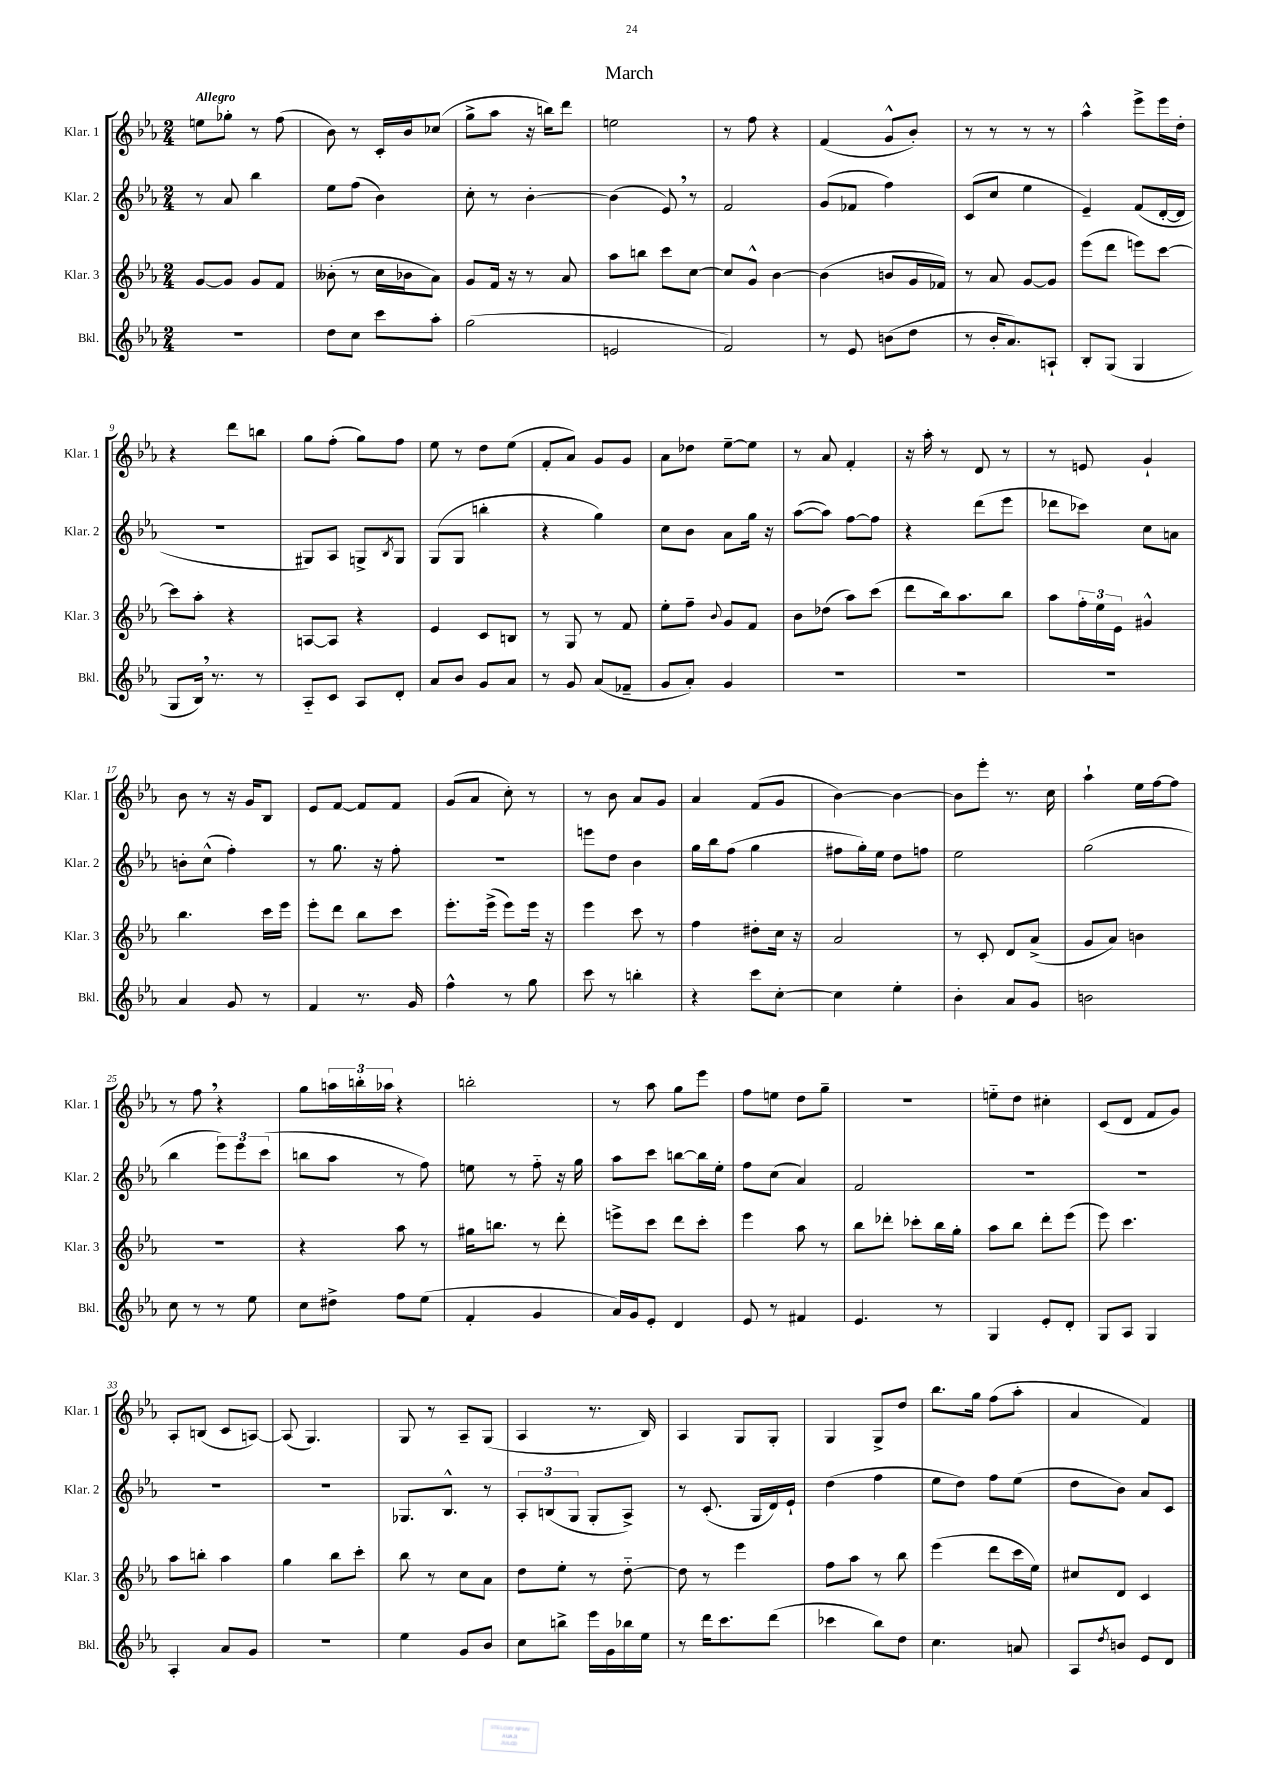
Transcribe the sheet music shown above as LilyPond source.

\header { title = "March" }
<<
\new StaffGroup <<
\new Staff = "s0" \with { instrumentName = "Klar. 1" shortInstrumentName = "Klar. 1" } {
    \clef treble \key ees \major \numericTimeSignature \time 2/4 \tempo "Allegro"
    e''8 ges''8-. r8 f''8( |
    bes'8) r8 c'16-. bes'16 ces''8( |
    g''8-> aes''8 r16 b''16) d'''8 |
    e''2 |
    r8 f''8 r4 |
    f'4( g'8-^ bes'8-.) |
    r8 r8 r8 r8 |
    aes''4-^ ees'''8-> ees'''16 d''16-. |
    r4 d'''8 b''8 |
    g''8 f''8-.( g''8) f''8 |
    ees''8 r8 d''8 ees''8( |
    f'8-. aes'8) g'8 g'8 |
    aes'8 des''8 ees''8~-- ees''8 |
    r8 aes'8 f'4-. |
    r16 aes''16-. r8 d'8 r8 |
    r8 e'8 g'4-! |
    bes'8 r8 r16 g'16 bes8 |
    ees'8 f'8~ f'8 f'8 |
    g'8( aes'8 c''8-.) r8 |
    r8 bes'8 aes'8 g'8 |
    aes'4 f'8( g'8 |
    bes'4~) bes'4~ |
    bes'8 ees'''8-. r8. c''16 |
    aes''4-! ees''16 f''16~ f''8 |
    r8 f''8 \breathe r4 |
    g''8 \tuplet 3/2 { a''16 b''16-. aes''16 } r4 |
    b''2-. |
    r8 aes''8 g''8 ees'''8 |
    f''8 e''8 d''8 g''8-- |
    R2 |
    e''8-_ d''8 cis''4-. |
    c'8( d'8 f'8 g'8) |
    aes8-. b8( c'8 a8~) |
    a8( g4.) |
    g8 r8 aes8-- g8( |
    aes4 r8. bes16) |
    aes4 g8 g8-. |
    g4 g8-> d''8 |
    bes''8. g''16 f''8( aes''8-. |
    aes'4 f'4) \bar "|." |
}
\new Staff = "s1" \with { instrumentName = "Klar. 2" shortInstrumentName = "Klar. 2" } {
    \clef treble \key ees \major \numericTimeSignature \time 2/4
    r8 aes'8 bes''4 |
    ees''8 f''8( bes'4) |
    c''8-. r8 bes'4~-. |
    bes'4( ees'8) \breathe r8 |
    f'2 |
    g'8( fes'8 f''4) |
    c'8( c''8 ees''4 |
    ees'4--) f'8( d'16~-. d'16 |
    r2 |
    gis8) aes8 g8-> \acciaccatura { bes8 } g8 |
    g8( g8 b''4-. |
    r4 g''4) |
    c''8 bes'8 aes'8 g''16 r16 |
    aes''8~( aes''8) f''8~ f''8 |
    r4 d'''8( ees'''8 |
    des'''8 ces'''8) c''8 a'8 |
    b'8-. c''8-^( f''4-.) |
    r8 g''8. r16 f''8-. |
    R2 |
    e'''8 d''8 bes'4 |
    g''16 bes''16 f''8( g''4 |
    fis''8 g''16-.) ees''16 d''8 f''8 |
    ees''2 |
    g''2( |
    bes''4 \tuplet 3/2 { ees'''8) ees'''8 c'''8( } |
    b''8 aes''8 r8 f''8) |
    e''8 r8 f''8-_ r16 g''16 |
    aes''8 c'''8 b''8~ b''16 ees''16-. |
    f''8 c''8( aes'4) |
    f'2 |
    R2 |
    R2 |
    R2 |
    R2 |
    ges8. bes8.-^ r8 |
    \tuplet 3/2 { aes8-. b8( g8 } g8-. aes8->) |
    r8 c'8.-.( g16 d'16) ees'16-! |
    d''4( f''4 |
    ees''8 d''8) f''8 ees''8( |
    d''8 bes'8) aes'8 c'8 \bar "|." |
}
\new Staff = "s2" \with { instrumentName = "Klar. 3" shortInstrumentName = "Klar. 3" } {
    \clef treble \key ees \major \numericTimeSignature \time 2/4
    g'8~ g'8 g'8 f'8 |
    beses'8-.( r8 c''16 bes'16 aes'8) |
    g'8 f'16 r16 r8 aes'8 |
    aes''8 b''8 c'''8 c''8~ |
    c''8 g'8-^ bes'4~ |
    bes'4( b'8 g'16 fes'16) |
    r8 aes'8 g'8~ g'8 |
    ees'''8( d'''8 e'''8) c'''8~ |
    c'''8 aes''8-. r4 |
    a8~ a8 r4 |
    ees'4 c'8 b8 |
    r8 g8 r8 f'8 |
    ees''8-. f''8-- \appoggiatura { bes'8 } g'8 f'8 |
    bes'8 des''8( aes''8) c'''8( |
    d'''8 bes''16) aes''8. bes''8 |
    aes''8 \tuplet 3/2 { f''16-. ees''16 ees'16 } gis'4-^ |
    bes''4. c'''16 ees'''16 |
    ees'''8-. d'''8 bes''8 c'''8 |
    ees'''8.-. ees'''16->( ees'''8) ees'''16 r16 |
    ees'''4 c'''8 r8 |
    f''4 dis''8-. c''16 r16 |
    aes'2 |
    r8 c'8-. d'8 aes'8->( |
    g'8 aes'8) b'4 |
    r2 |
    r4 aes''8 r8 |
    gis''16 b''8. r8 d'''8-. |
    e'''8-> c'''8 d'''8 c'''8-. |
    ees'''4 aes''8 r8 |
    bes''8 des'''8-. ces'''8-. bes''16 g''16-. |
    aes''8 bes''8 d'''8-. ees'''8( |
    ees'''8) c'''4. |
    aes''8 b''8-. aes''4 |
    g''4 bes''8 c'''8-. |
    bes''8 r8 c''8 aes'8 |
    d''8 ees''8-. r8 d''8~-_ |
    d''8 r8 ees'''4 |
    f''8 aes''8 r8 bes''8 |
    ees'''4( d'''8 c'''16 ees''16) |
    cis''8 d'8 c'4 \bar "|." |
}
\new Staff = "s3" \with { instrumentName = "Bkl." shortInstrumentName = "Bkl." } {
    \clef treble \key ees \major \numericTimeSignature \time 2/4
    R2 |
    d''8 c''8 c'''8 aes''8-. |
    g''2( |
    e'2 |
    f'2) |
    r8 ees'8 b'8( d''8 |
    r8 bes'16-. aes'8.) a8-! |
    bes8-. g8( g4 |
    g8 bes16) \breathe r8. r8 |
    aes8-_ c'8 aes8 d'8-. |
    aes'8 bes'8 g'8 aes'8 |
    r8 g'8 aes'8( fes'8-- |
    g'8 aes'8-.) g'4 |
    R2 |
    R2 |
    R2 |
    aes'4 g'8 r8 |
    f'4 r8. g'16 |
    f''4-^ r8 g''8 |
    c'''8 r8 b''4-. |
    r4 c'''8 c''8~-. |
    c''4 ees''4-. |
    bes'4-. aes'8 g'8 |
    b'2 |
    c''8 r8 r8 ees''8 |
    c''8 dis''8-> f''8 ees''8( |
    f'4-. g'4 |
    aes'16) g'16 ees'8-. d'4 |
    ees'8 r8 fis'4 |
    ees'4. r8 |
    g4 ees'8-. d'8-. |
    g8 aes8 g4 |
    aes4-. aes'8 g'8 |
    r2 |
    ees''4 g'8 bes'8 |
    c''8 b''8-> ees'''16 g'16 bes''16 ees''16 |
    r8 d'''16 c'''8. d'''8( |
    ces'''4 bes''8) d''8 |
    c''4. a'8 |
    aes8 \acciaccatura { d''8 } b'8 ees'8 d'8 \bar "|." |
}
>>
>>
